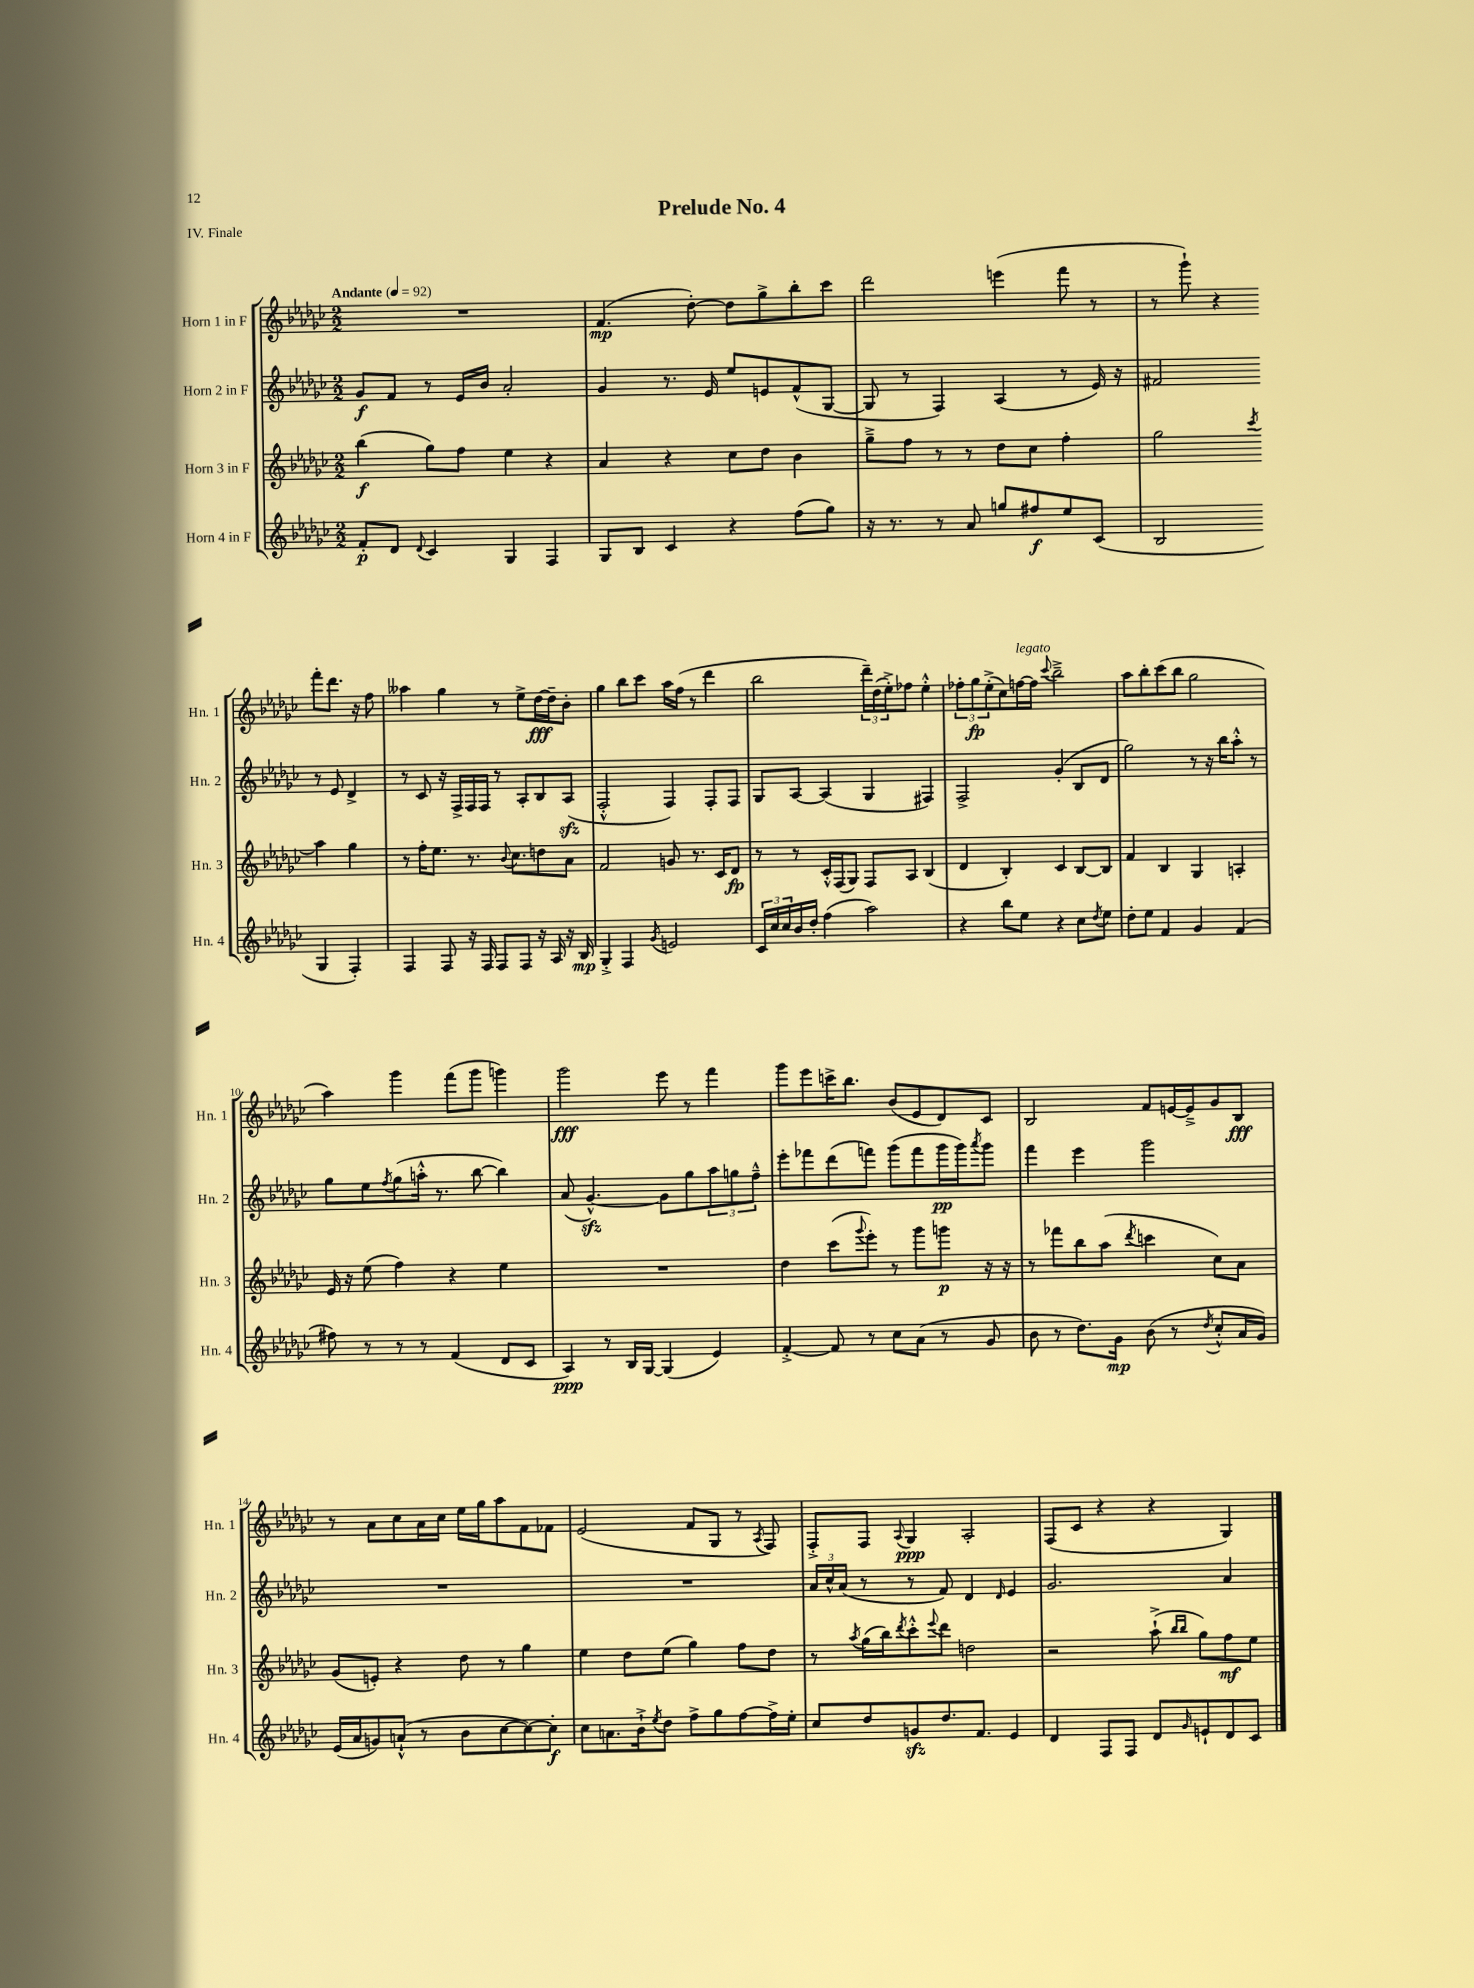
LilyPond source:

\header { title = "Prelude No. 4" piece = "IV. Finale" }
<<
\new StaffGroup <<
\new Staff = "s0" \with { instrumentName = "Horn 1 in F" shortInstrumentName = "Hn. 1" } {
    \clef treble \key ges \major \numericTimeSignature \time 2/2 \tempo "Andante" 4 = 92
    R1 |
    f'4.\mp( des''8~-.) des''8 ges''8-> bes''8-. ces'''8 |
    des'''2 e'''4( f'''8 r8 |
    r8 ges'''8-!) r4 f'''8-. des'''8. r16 f''8 |
    aeses''4 ges''4 r8 ees''8-> des''16~\fff des''16-- bes'8-. |
    ges''4 bes''8 ces'''8 aes''16 f''16( r8 des'''4 |
    bes''2 \tuplet 3/2 { des'''16--) des''16( ees''16-.->) } fes''8 ees''4-.-^ |
    \tuplet 3/2 { fes''8-. ges''8\fp ees''8-.->( } ces''8) f''16~^\markup { \italic "legato" } f''16 \appoggiatura { ces'''8 } bes''2---> |
    aes''8 bes''8-. ces'''8( bes''8 ges''2 |
    aes''4) ges'''4 f'''8( ges'''8 g'''4) |
    ges'''2\fff ees'''8 r8 f'''4 |
    ges'''8 ees'''8 c'''16-> bes''8. bes'8( ees'8 des'8) ces'8 |
    bes2 f'8 e'16~ e'16---> ges'8 bes8\fff |
    r8 aes'8 ces''8 aes'16 ces''16 ees''16 ges''16 aes''8 f'8 fes'8 |
    ees'2( f'8 ges8 r8 \acciaccatura { aes8 } f8) |
    f8-.-> f8 \appoggiatura { aes8 } ges4\ppp aes2-. |
    f8( ces'8 r4 r4 ges4) \bar "|." |
}
\new Staff = "s1" \with { instrumentName = "Horn 2 in F" shortInstrumentName = "Hn. 2" } {
    \clef treble \key ges \major \numericTimeSignature \time 2/2
    ges'8\f f'8 r8 ees'16 bes'16 aes'2-. |
    ges'4 r8. ees'16 ees''8 e'8 f'8-^( ges8~ |
    ges8 r8 f4) aes4( r8 ees'16) r16 |
    fis'2 r8 ees'8 des'4-> |
    r8 ces'8 r16 f16-> f16 f16 r8 aes8-. bes8 aes8\sfz( |
    f2-.-^ f4) f8-. f8 |
    ges8 aes8~ aes4( ges4 fis4) |
    f2-> ges'4-.( bes8 des'8 |
    ges''2) r8 r16 bes''16 aes''8-.-^ r8 |
    ges''8 ees''8 \acciaccatura { f''8 } ges''8( a''16-.-^ r8. bes''8~ bes''4) |
    aes'8( ges'4.~-^\sfz) ges'8 ges''8 \tuplet 3/2 { aes''8 g''8 f''8---^ } |
    ees'''8-. fes'''8 des'''8( f'''8) ges'''8( f'''8 ges'''16\pp ges'''16) \acciaccatura { aes'''8 } ges'''8 |
    f'''4 ees'''4 ges'''2 |
    R1 |
    R1 |
    \tuplet 3/2 { aes'16 ces''16-^ aes'16( } r8 r8 f'8) des'4 \grace { des'16 } ees'4 |
    ges'2. aes'4 \bar "|." |
}
\new Staff = "s2" \with { instrumentName = "Horn 3 in F" shortInstrumentName = "Hn. 3" } {
    \clef treble \key ges \major \numericTimeSignature \time 2/2
    bes''4\f( ges''8) f''8 ees''4 r4 |
    aes'4 r4 ces''8 des''8 bes'4 |
    ges''8---> f''8 r8 r8 des''8 ces''8 f''4-. |
    ges''2 \acciaccatura { ces'''8 } aes''4 ges''4 |
    r8 f''16-. ees''8. r8. \appoggiatura { bes'8 } ces''8. d''8 aes'8 |
    f'2 g'8 r8. ces'16 des'8\fp |
    r8 r8 ces'16-.-^ f16( ges8) f8 aes8 bes4( |
    des'4 bes4-.) ces'4 bes8~ bes8 |
    f'4 bes4 ges4 a4-. |
    ees'16 r16 ees''8( f''4) r4 ees''4 |
    R1 |
    des''4 ces'''8( \appoggiatura { ges'''8 } ees'''8-.) r8 ges'''8 g'''8\p r16 r16 |
    r8 fes'''8 bes''8 aes''8( \acciaccatura { des'''8 } c'''4 ces''8) aes'8 |
    ges'8( e'8-.) r4 des''8 r8 ges''4 |
    ees''4 des''8 ees''8( ges''4) f''8 des''8 |
    r8 \acciaccatura { aes''8 } ges''16( bes''16) \acciaccatura { des'''8 } ces'''8-.-^ \appoggiatura { ees'''8 } des'''8 d''2 |
    r2 aes''8-!->( \grace { bes''16 bes''16 } ges''8) f''8\mf ees''8 \bar "|." |
}
\new Staff = "s3" \with { instrumentName = "Horn 4 in F" shortInstrumentName = "Hn. 4" } {
    \clef treble \key ges \major \numericTimeSignature \time 2/2
    f'8-.\p des'8 \appoggiatura { des'8 } ces'4 ges4 f4 |
    ges8 bes8 ces'4 r4 f''8( ges''8) |
    r16 r8. r8 aes'8 g''8 fis''8\f ees''8 ces'8( |
    bes2 ges4 f4-.) |
    f4 f8 r16 f16 f8 f8 r16 aes16 r16 bes16\mp |
    ges4-.-> f4 \acciaccatura { ges'8 } e'2 |
    \tuplet 3/2 { ces'16 ces''16 ces''16 } bes'16 des''16-. f''4( aes''2) |
    r4 bes''8 ees''8 r4 ces''8 \acciaccatura { des''8 } ees''8 |
    des''8-. ees''8 f'4 ges'4 f'4( |
    fis''8) r8 r8 r8 f'4( des'8 ces'8 |
    aes4\ppp) r8 bes16 ges16~ ges4( ees'4) |
    f'4~-.-> f'8 r8 ces''8 aes'8( r8 ges'8 |
    bes'8 r8 des''8.) ges'16\mp bes'8( r8 \acciaccatura { des''8 } ces''8-.-^ aes'16 ges'16) |
    ees'16( aes'16 g'8) a'8-!-^( r8 bes'8 ces''8~ ces''8~) ces''8-.\f |
    ces''8 a'8. bes'16-!-> \acciaccatura { ees''8 } des''8 f''8-> ges''8 f''8~ f''16-> ees''16-. |
    ces''8 des''8 g'8\sfz des''8. f'8. ees'4 |
    des'4 f8 f8 des'8 \grace { ges'16 } e'8-! des'8 ces'8 \bar "|." |
}
>>
>>
